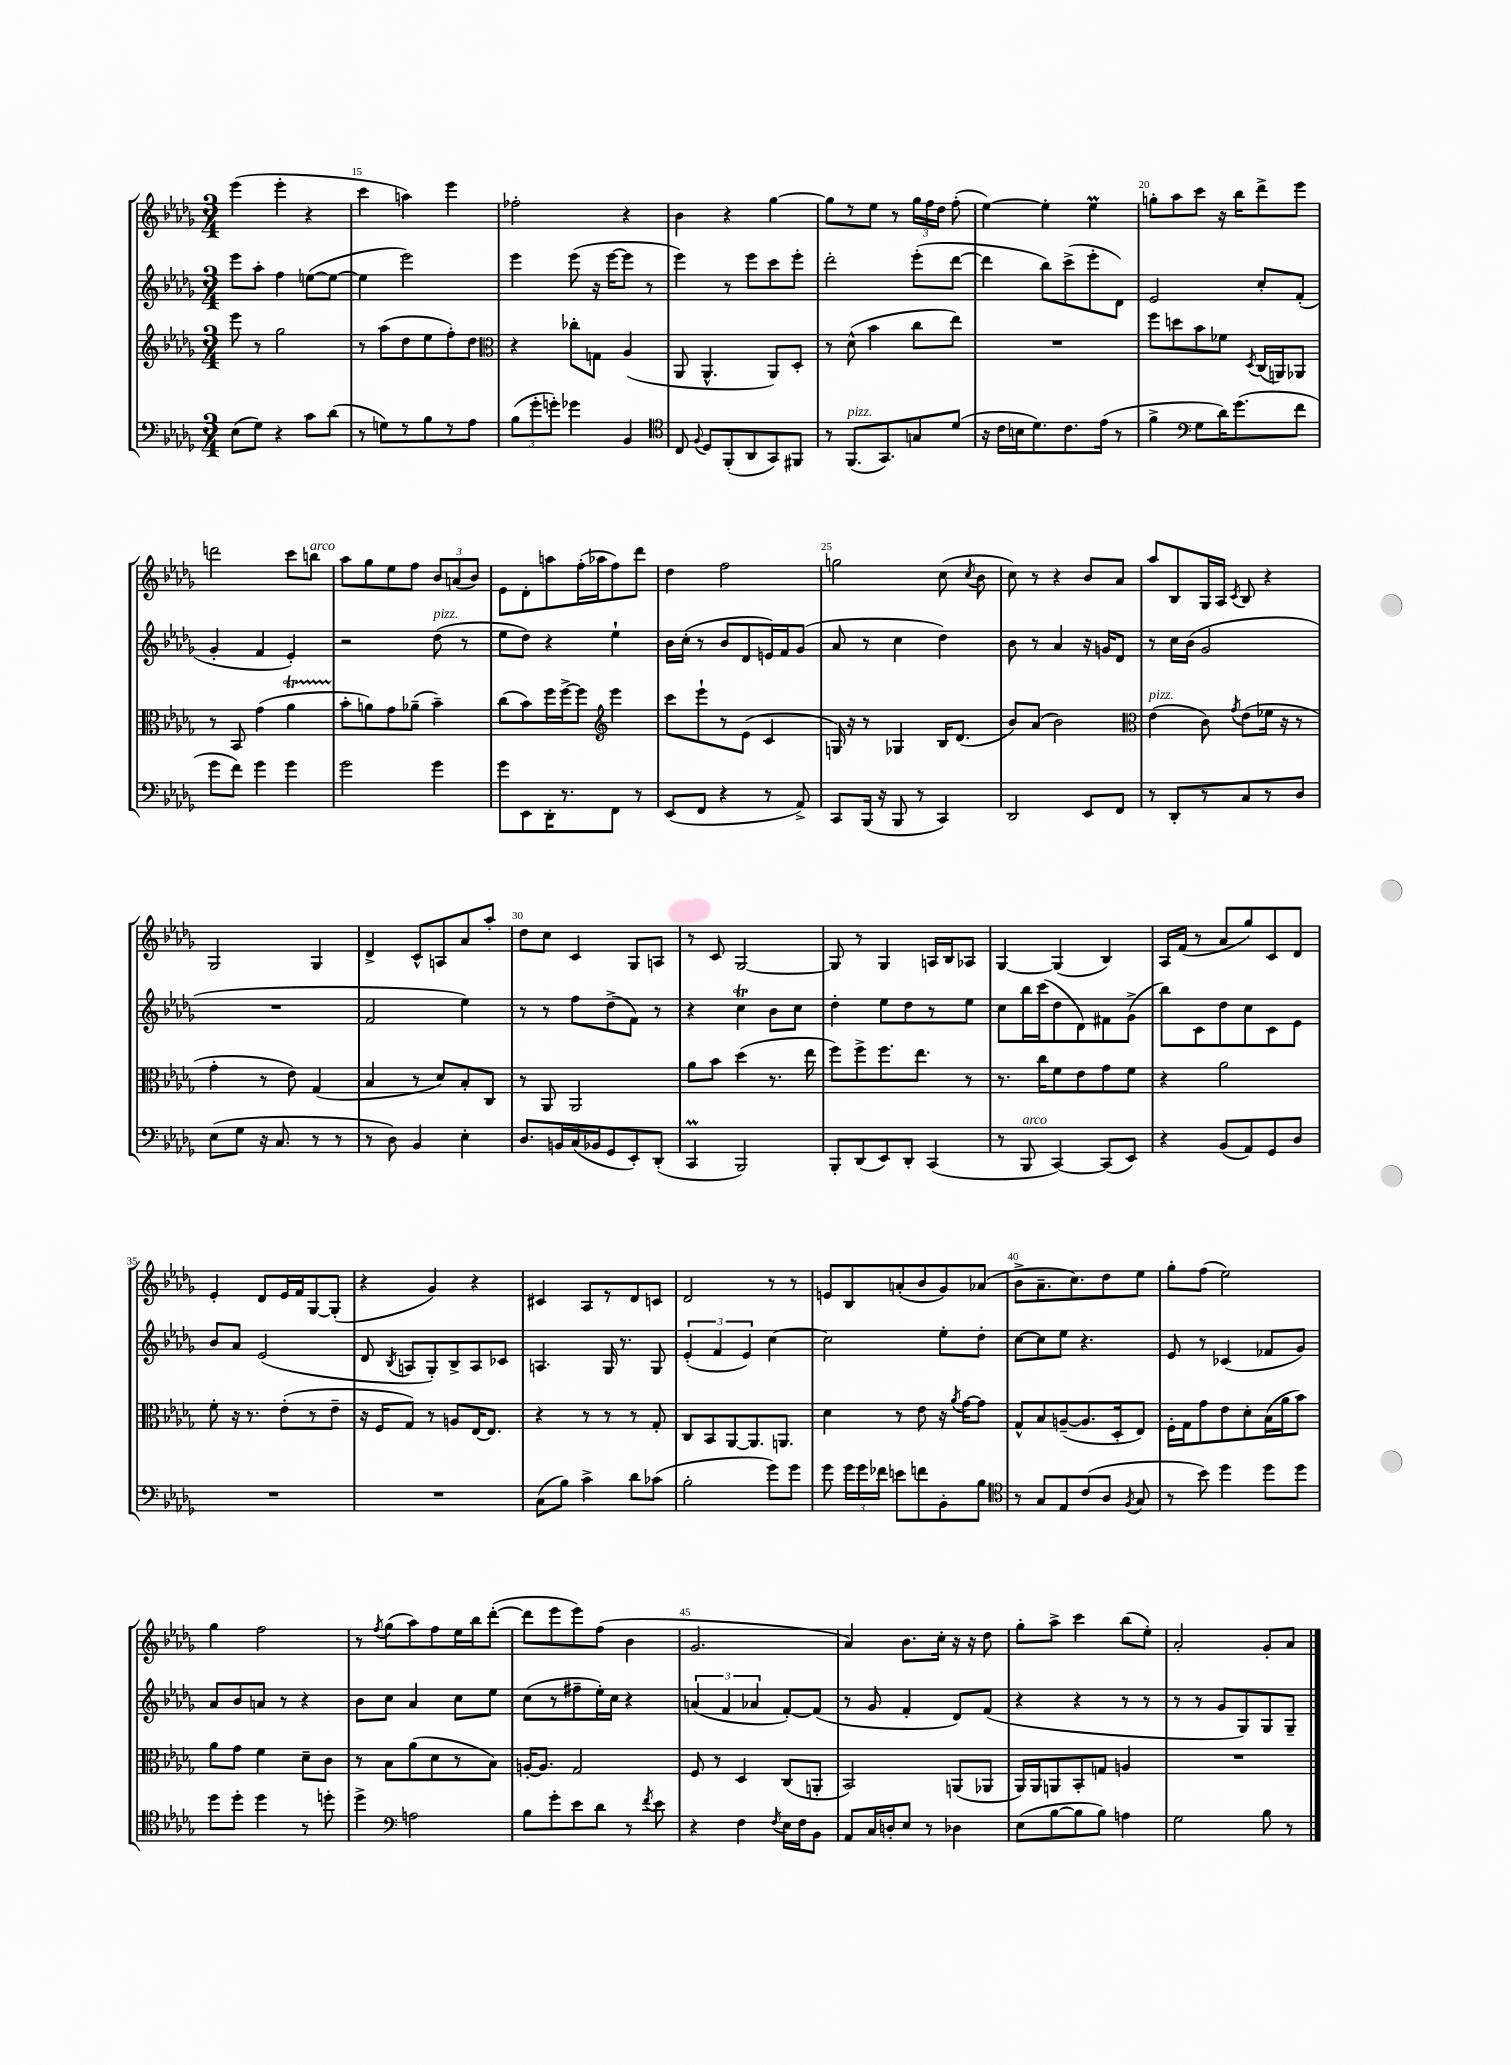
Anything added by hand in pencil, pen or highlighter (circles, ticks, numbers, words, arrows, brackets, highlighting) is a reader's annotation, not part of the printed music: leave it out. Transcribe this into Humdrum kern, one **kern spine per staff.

**kern	**kern	**kern	**kern
*staff4	*staff3	*staff2	*staff1
*clefF4	*clefG2	*clefG2	*clefG2
*k[b-e-a-d-g-]	*k[b-e-a-d-g-]	*k[b-e-a-d-g-]	*k[b-e-a-d-g-]
*M3/4	*M3/4	*M3/4	*M3/4
(8E-\L	8eee-\	8eee-\L	(4eee-\
8G-\J)	8r	8aa-'\J	.
4r	2gg-\	4ff\	4eee-'\
8c\L	.	([8ee\L	4r
(8d-\J	.	8ee\_J	.
=	=	=	=
8r	8r	4ee\]	4ccc\
8G\L)	(8aa-\L	.	.
8r	8dd-\	2eee-\)	4aa\)
8B-\	8ee-\	.	.
8r	8ff'\)	.	4eee-\
8A-\J	8dd-\J	.	.
=	=	=	=
*	*clefC3	*	*
(12B-\L	4r	4eee-\	2ff-'\
12g-'\	.	.	.
12g'\J)	.	.	.
4g-\	8cc-'\L	(8eee-\	.
.	8G\J	16r	.
.	.	[16eee-\LK	.
4BB-/	(4A-/	8eee-\]J	4r
.	.	8r	.
=	=	=	=
*clefC4	*	*	*
8C/	8AA-/	4eee-\)	4b-\
8qqF/	.	.	.
8D-/L	4.AA-^^/	.	.
(8FF'/	.	8r	4r
8AA-/	.	8eee-\L	.
8GG-/)	8AA-/L)	8ccc\	[4gg-\
8FF#/J	8D-'/J	8eee-'\J	.
=	=	=	=
8r	8r	2ddd-'\	8gg-\]L
(8.FF/L	(8d-^^\	.	8r
.	4b-\	.	8ee-\J
8.GG-/)	.	.	.
.	.	.	8r
8G/	8cc\L	(8eee-'\L	24gg-\LL
.	.	.	24ff\
.	.	.	24dd-\JJ
(8d-/J	8ee-\J)	[8ddd-\J	(8ff'\
=	=	=	=
16r	2.r	4ddd-\]	[4ee-\)
16c\LL	.	.	.
16B\J	.	.	.
8.d-\)	.	.	.
.	.	8bb-\L)	4ee-'\]
8.c\	.	(8ccc^\	.
.	.	8eee-'\	4ee-\
(16e-\Jk	.	.	.
8r	.	8d-\J)	.
=	=	=	=
4f^\	8ff\L	2e-/	8gg'\L
.	8dd\	.	8aa-\
*clefF4	*	*	*
8G-\L	8b-\	.	8ccc\J
16d-\K)	8f-\J	.	16r
(8.g-\	.	.	16bb-\LK
.	8qD-/	.	.
.	(16C/LL	8cc'/L	8ddd-^\
.	16AA/J)	.	.
8f\J	8AA-/J	(8f'/J	8eee-\J
=	=	=	=
8g-\L	8r	4g-'/	2ddd\
8f\J)	8BB-/	.	.
4g-\	(4g-\	4f/	.
4g-\	4a-\	4e-'/)	8ccc\L
.	.	.	8bb\J
=	=	=	=
2g-\	8b-'\L	2r	8aa-\L
.	8a\)	.	8gg-\
.	8g-\	.	8ee-\
.	(8a-~\J	.	8ff\J
4g-\	4b-~\)	(8dd-\	12b-/L
.	.	.	(12a/
.	.	8r	.
.	.	.	12b-/J)
=	=	=	=
8g-\L	(8cc\L	8ee-\L	8e-\L
8EE-\	8b-\)	8dd-\J)	8d-'\
16DD-'\K	16ff\L	4r	8aa\
8.r	[16ff^\J	.	.
.	8ff\]J	.	(16ff'\L
.	.	.	16aa-\J
*	*clefG2	*	*
8FF\J	4eee-\	4ee-`\	8ff\)
8r	.	.	8ddd-\J
=	=	=	=
(8EE-/L	8ccc\L	16b-\LL	4dd-\
.	.	(16cc'\JJ	.
8FF/J	8eee-`\	8r	.
4r	8r	8b-/L	2ff\
.	(8e-\J	8d-/	.
8r	4c/	16e/L)	.
.	.	16f/J	.
8AA-^/)	.	(8g-/J	.
=	=	=	=
8CC/L	16G/)	8a-/	2gg\
.	16r	.	.
(16BBB-/Jk	8r	8r	.
16r	.	.	.
8BBB-/	4G-/	4cc\	.
8r	.	.	.
4CC/)	16B-/LK	4dd-\)	(8cc\
.	(8.d-/J	.	.
.	.	.	8qcc/
.	.	.	8b-\
=	=	=	=
2DD-/	8b-/L)	8b-\	8cc\)
.	(8a-/J	8r	8r
.	2b-\)	4a-/	4r
8EE-/L	.	16r	8b-/L
.	.	16g/LK	.
8FF/J	.	8d-/J	8a-/J
=	=	=	=
*	*clefC3	*	*
8r	(4e-\	8r	8aa-/L
8DD-'/L	.	16cc\LL	8B-/
.	.	(16b-\JJ	.
8r	8c\)	2g-/	16G-/L
.	.	.	16A-/JJ
.	8qg-/	.	8qc/
8C/	(8e-\L	.	8B-/
8r	16f-\Jk	.	4r
.	16r	.	.
8D-/J	8r	.	.
=	=	=	=
(8E-\L	4g-'\	2.r	2G-/
8G-\J	.	.	.
16r	8r	.	.
8.C/	.	.	.
.	8e-\)	.	.
8r	(4G-/	.	4G-/
8r	.	.	.
=	=	=	=
8r	4B-/	2f/	4d-^/
8D-\)	.	.	.
4BB-/	8r	.	8c^^/L
.	8d-/L)	.	8A/
4E-'\	8B-'/	4ee-\)	8a-/
.	8C/J	.	8aa-'/J
=	=	=	=
8.D-/L	8r	8r	8dd-\L
.	8AA-/	8r	8cc\J
16BB/L	.	.	.
(16C/	2AA-/	8ff\L	4c/
16BB-/J	.	.	.
8GG-/	.	(8dd-^\	.
8EE-'/)	.	8f\J)	8G-/L
(8DD-'/J	.	8r	8A/J
=	=	=	=
4CC/	8a-\L	4r	8r
.	8b-\J	.	8c/
2BBB-/)	(4dd-\	4cc\	[2G-/
.	8.r	8b-\L	.
.	.	8cc\J	.
.	16ee-\	.	.
=	=	=	=
8BBB-'/L	8ff\L)	4dd-'\	8G-/]
(8DD-/	8ff^\	.	8r
8EE-/)	8.ff\	8ee-\L	4G-/
8DD-'/J	.	8dd-\	.
.	8.ee-\J	.	.
(4CC/	.	8r	16A/LL
.	.	.	16B-/J
.	8r	8ee-\J	8A-/J
=	=	=	=
8r	8.r	8cc\L	[4G-/
8BBB-/	.	16bb-\L	.
.	16cc\LK	(16ccc\J	.
[4CC/)	8f\	8dd-\	(4G-/]
.	8e-\	8d-\)	.
(8CC/]L	8g-\	8f#\	4B-/)
8EE-/J)	8f\J	(8g-^\J	.
=	=	=	=
4r	4r	8bb-\L)	16A-/LL
.	.	.	(16f/JJ
.	.	8c\	8r
(8BB-/L	2a-\	8dd-\	8a-/L
8AA-/)	.	8cc\	8gg-/)
8GG-/	.	8c\	8c/
8D-/J	.	8e-\J	8d-/J
=	=	=	=
2.r	8f'\	8b-/L	4e-'/
.	16r	8a-/J	.
.	8.r	.	.
.	.	(2e-/	8d-/L
.	(8e-'\L	.	16e-/L
.	.	.	16f/J
.	8r	.	[8G-/
.	8e-~\J	.	(8G-'/]J
=	=	=	=
2.r	16r	8d-/	4r
.	16F/LK	.	.
.	.	8qB-/	.
.	8G-/J)	8A/L	.
.	8r	8G-'/)	4g-/)
.	8A/L	8B-^/	.
.	[16E-/K	8A/	4r
.	8.E-/]J	.	.
.	.	8c-/J	.
=	=	=	=
(8C\L	4r	4.A/	4c#/
8B-\J)	.	.	.
4c^\	8r	.	8A-/L
.	8r	16G-/	8r
.	.	8.r	.
8d-\L	8r	.	8d-/
(8c-\J	8G-'/	8G-/	8c/J
=	=	=	=
2B-'\	8C/L	(6e-'/	2d-/
.	8BB-/	.	.
.	.	6f/	.
.	[8AA-/	.	.
.	.	6e-/)	.
.	8.AA-/]	.	.
8g-\L)	.	[4cc\	8r
.	8.AA/J	.	.
8g-\J	.	.	8r
=	=	=	=
8g-\	4d-\	2cc\]	8e/L
24g-\LL	.	.	8B-/
24g-\	.	.	.
24f-\JJ	.	.	.
8e\L	8r	.	(8a'/
8f\	8e-\	.	8b-/
8BB-'\	16r	8ee-'\L	8g-/)
.	8qa-/	.	.
.	[16g-\LK	.	.
8B-\J	8g-\]J	8dd-'\J	(8a-/J
=	=	=	=
*clefC4	*	*	*
8r	8G-^^/L	[8cc\L	8b-^\L
8G-/L	8B-/	8cc\]	8.a-~\
8E-/	([8A~/	8ee-\J	.
.	.	.	8.cc\)
(8c/	8.A/]	4.r	.
8A-/J	.	.	8dd-\
.	16D-'/k	.	.
8qF/	.	.	.
8G-/	8E-/J)	.	8ee-\J
=	=	=	=
8r	16F'\LL	8e-/	8gg-'\L
.	16G-\J	.	.
8b-\)	8g-\	8r	(8ff\J
4dd-\	8e-\	(4c-/	2ee-\)
.	8d-'\	.	.
8dd-\L	(16B-\L	8f-/L	.
.	16a-\J	.	.
8dd-\J	8b-\J)	8g-/J)	.
=	=	=	=
8dd-\L	8a-\L	8a-/L	4gg-\
8dd-'\J	8g-\J	8b-/	.
4dd-\	4f\	8a/J	2ff\
.	.	8r	.
8r	8d-~\L	4r	.
8dd'\	8c\J	.	.
=	=	=	=
4dd-^\	8r	8b-\L	8r
.	.	.	8qff/
.	8B-\L	8cc\J	(8gg-\L
*clefF4	*	*	*
2A\	(8a-\	4a-/	8aa-\)
.	8d-\	.	8ff\
.	8r	8cc\L	16ee-\L
.	.	.	16bb-\J
.	8B-\J)	8ee-\J	([8ddd-'\J
=	=	=	=
8B-\L	[16A'/LK	(8cc\L	8ddd-\]L
.	8.A/]J	.	.
8g-'\	.	8r	8eee-\
8e-\	2G-/	8ff#~\	8eee-\)
8d-\J	.	16ee-'\L)	(8ff\J
.	.	16cc\JJ	.
8r	.	4r	4b-\
8qf/	.	.	.
8e-\	.	.	.
=	=	=	=
4r	8F/	(6a/	2.g-/
.	8r	.	.
.	.	6f/	.
4F\	4D-/	.	.
.	.	6a-/	.
8qF/	.	.	.
16E-\LL	(8C/L	[8f'/L)	.
16F\J	.	.	.
8BB-\J	8AA'/J	(8f/]J	.
=	=	=	=
8AA-/L	2BB-/)	8r	4a-/)
16C/L	.	8g-/	.
16D'/J	.	.	.
8E-/J	.	4f'/	8.b-\L
8r	.	.	.
.	.	.	16cc'\Jk
4D-\	(8AA/L	8d-/L)	16r
.	.	.	16r
.	8AA-/J	(8f/J	8dd-\
=	=	=	=
(8E-\L	16AA-/LL)	4r	8gg-'\L
.	16AA-/J	.	.
[8B-\	8AA/	.	8aa-^\J
8B-\]	8BB-'/	4r	4ccc\
8B-\J)	8G/J	.	.
4A\	4A/	8r	(8bb-\L
.	.	8r	8ee-'\J)
=	=	=	=
2G-\	2.r	8r	2a-'/
.	.	8r	.
.	.	8g-/L	.
.	.	8G-/)	.
8B-\	.	8G-/	8g-'/L
8r	.	8G-~/J	8a-/J
==	==	==	==
*-	*-	*-	*-
